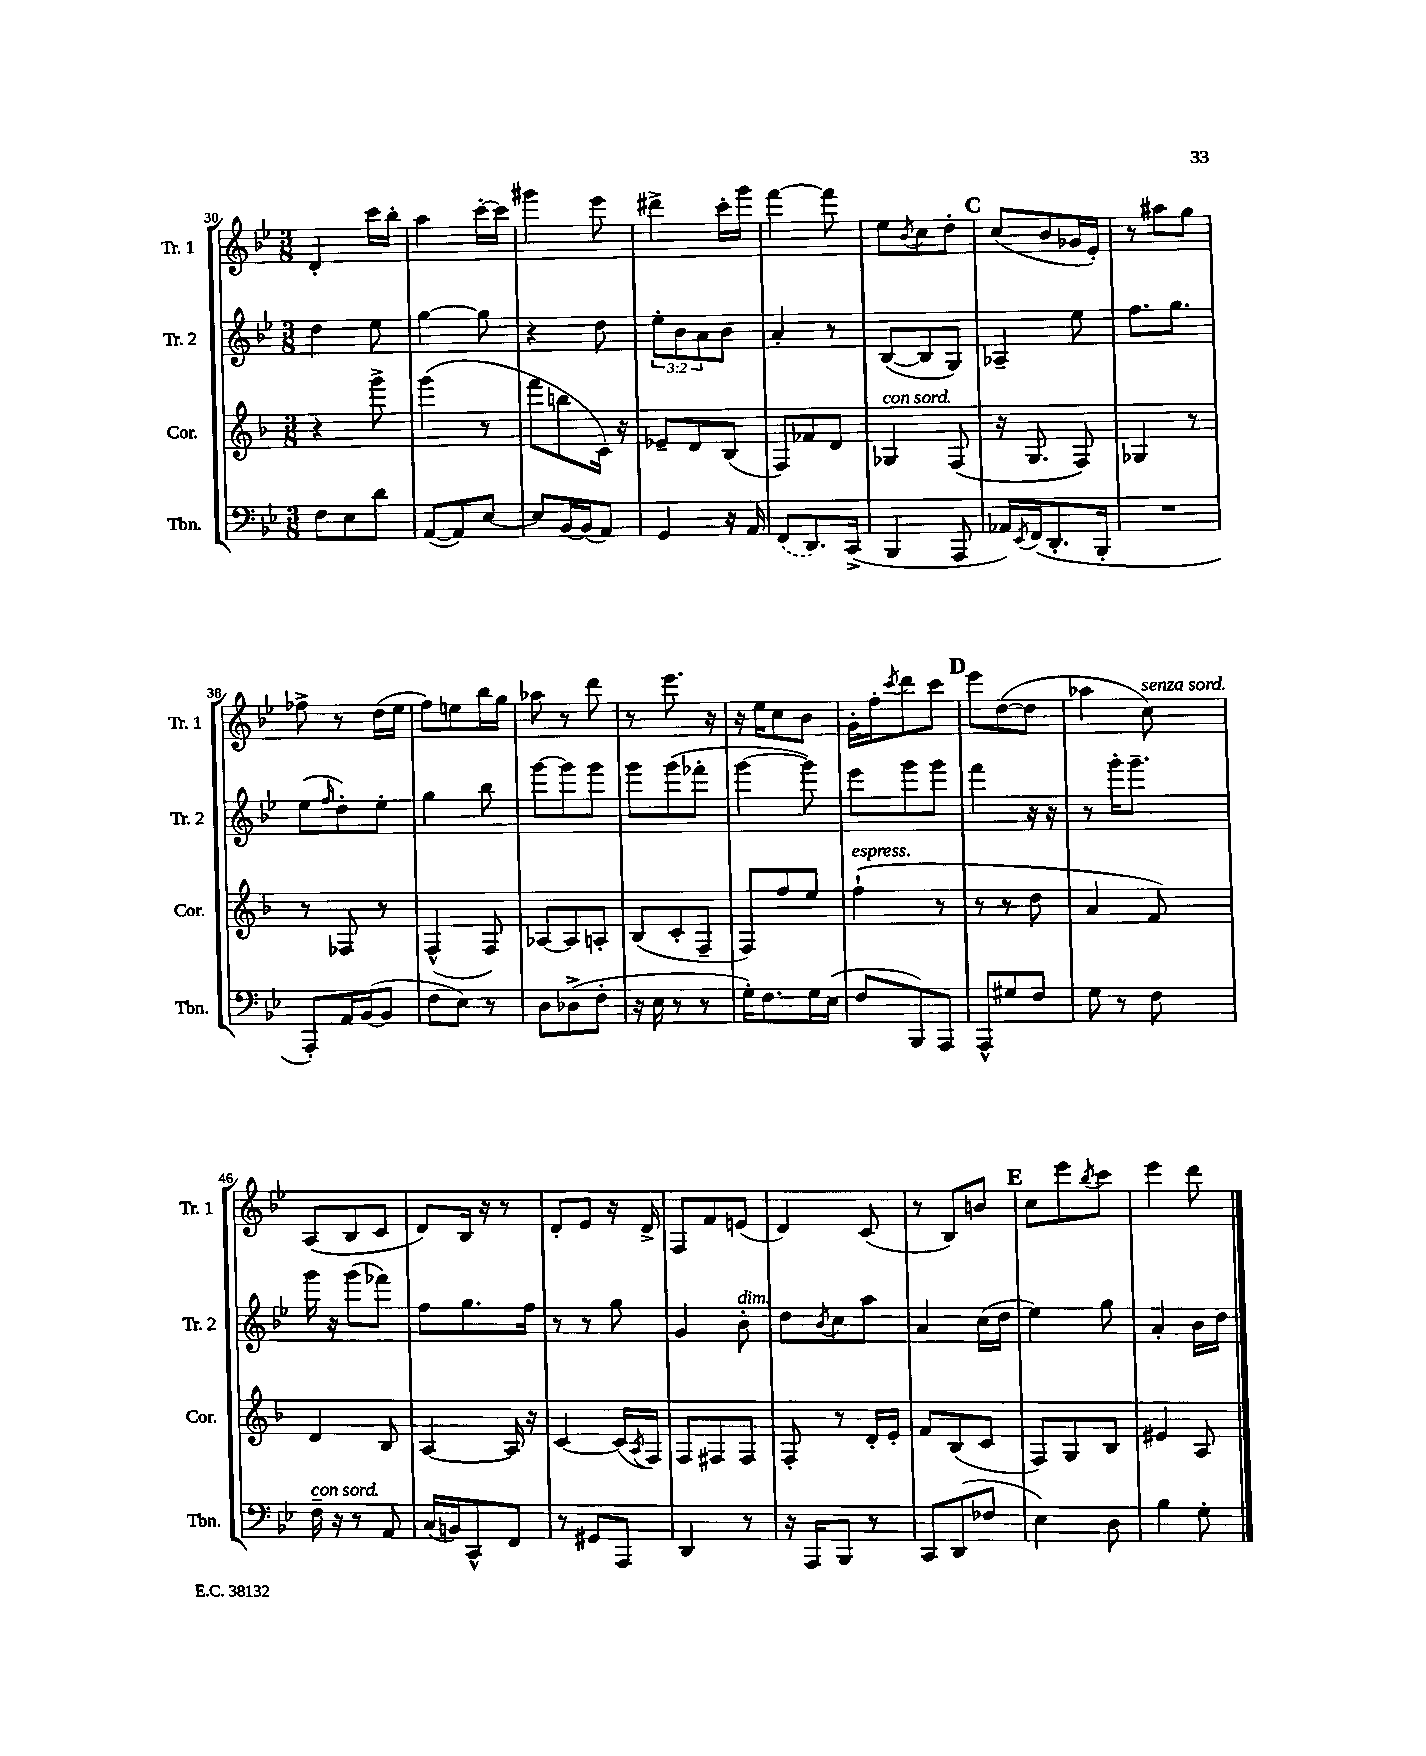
<<
\new StaffGroup <<
\new Staff = "s0" \with { instrumentName = "Tr. 1" shortInstrumentName = "Tr. 1" } {
    \clef treble \key bes \major \numericTimeSignature \time 3/8
    d'4-. c'''16 bes''16-. |
    a''4 c'''16~-. c'''16 |
    gis'''4 ees'''8 |
    dis'''4-> c'''16-. g'''16 |
    f'''4~ f'''8 |
    ees''8 \acciaccatura { bes'8 } c''8 d''8-. |
    \mark \markup { \bold "C" } c''8( bes'8 ges'16 ees'16-.) |
    r8 ais''8 g''8 |
    fes''8-> r8 d''16( ees''16 |
    f''8) e''8 bes''16 g''16 |
    aes''8 r8 d'''8 |
    r8 ees'''8. r16 |
    r16 ees''16 c''8 bes'8 |
    g'16-. f''16-. \acciaccatura { c'''8 } d'''8 c'''8 |
    \mark \markup { \bold "D" } ees'''8 d''8~( d''8 |
    aes''4 c''8^\markup { \italic "senza sord." }) |
    a8( bes8 c'8 |
    d'8) bes16 r16 r8 |
    d'8-. ees'8 r16 d'16-> |
    f8 f'8 e'8( |
    d'4) c'8( |
    r8 bes8) b'8 |
    \mark \markup { \bold "E" } c''8 ees'''8 \acciaccatura { bes''8 } c'''8 |
    ees'''4 d'''8 \bar "|." |
}
\new Staff = "s1" \with { instrumentName = "Tr. 2" shortInstrumentName = "Tr. 2" } {
    \clef treble \key bes \major \numericTimeSignature \time 3/8 \override Staff.TupletNumber.text = #tuplet-number::calc-fraction-text
    d''4 ees''8 |
    g''4~ g''8 |
    r4 d''8 |
    \tuplet 3/2 { ees''8-. bes'8 a'8 } bes'8 |
    a'4-. r8 |
    bes8~( bes8 g8) |
    \mark \markup { \bold "C" } aes4-- ees''8 |
    f''8. g''8. |
    ees''8( \grace { f''16 } d''8-.) ees''8-. |
    g''4 bes''8 |
    g'''8~ g'''8 g'''8 |
    g'''8 g'''8( fes'''8-. |
    g'''4~ g'''8) |
    ees'''8 g'''8 g'''8 |
    \mark \markup { \bold "D" } f'''4 r16 r16 |
    r8 g'''16-. g'''8.-- |
    g'''16 r16 g'''8( fes'''8) |
    f''8 g''8. f''16 |
    r8 r8 g''8 |
    g'4 bes'8-.^\markup { \italic "dim." } |
    d''8 \acciaccatura { bes'8 } c''8 a''8 |
    a'4 c''16( d''16 |
    \mark \markup { \bold "E" } ees''4) g''8 |
    a'4-. bes'16 d''16 \bar "|." |
}
\new Staff = "s2" \with { instrumentName = "Cor." shortInstrumentName = "Cor." } {
    \clef treble \key f \major \numericTimeSignature \time 3/8
    r4 g'''8-> |
    g'''4( r8 |
    f'''8 b''8 c'16) r16 |
    ees'8-- d'8 bes8( |
    f8) fes'8 d'8 |
    ges4^\markup { \italic "con sord." } f8( |
    \mark \markup { \bold "C" } r16 g8. f8) |
    ges4 r8 |
    r8 fes8 r8 |
    f4-^( f8) |
    aes8~ aes8 a8-. |
    bes8( c'8-. f8-- |
    f8) f''8 e''8 |
    f''4-!^\markup { \italic "espress." }( r8 |
    \mark \markup { \bold "D" } r8 r8 d''8 |
    a'4 f'8) |
    d'4 bes8 |
    a4~ a16 r16 |
    c'4~ c'16( \acciaccatura { a8 } f16) |
    f8 fis8 fis8 |
    f8-. r8 d'16-. e'16-. |
    f'8 bes8( c'8 |
    \mark \markup { \bold "E" } f8) g8 bes8 |
    eis'4 a8 \bar "|." |
}
\new Staff = "s3" \with { instrumentName = "Tbn." shortInstrumentName = "Tbn." } {
    \clef bass \key bes \major \numericTimeSignature \time 3/8
    f8 ees8 d'8 |
    a,8~( a,8) ees8~ |
    ees8 bes,16~ bes,16( a,8) |
    g,4 r16 a,16 |
    \once \slurDashed f,8( d,8.) c,16->( |
    bes,,4 a,,8 |
    \mark \markup { \bold "C" } aes,16) \acciaccatura { ees,8 } f,16( d,8.-. bes,,16-. |
    R4. |
    a,,8-.) a,16 bes,16~( bes,8 |
    f8 ees8) r8 |
    d8 des8->( f8-. |
    r16 ees16 r8 r8 |
    g16-.) f8. g16 ees16( |
    f8 bes,,8) a,,8 |
    \mark \markup { \bold "D" } a,,8-^ gis8 f8 |
    g8 r8 f8 |
    f16--^\markup { \italic "con sord." } r16 r8 a,8 |
    c16( b,16) c,8-^ f,8 |
    r8 gis,8 a,,8 |
    d,4 r8 |
    r16 a,,16 bes,,8 r8 |
    c,8 d,8( fes8 |
    \mark \markup { \bold "E" } ees4) d8 |
    bes4 g8-. \bar "|." |
}
>>
>>
\layout { \context { \Score currentBarNumber = #30 } }
